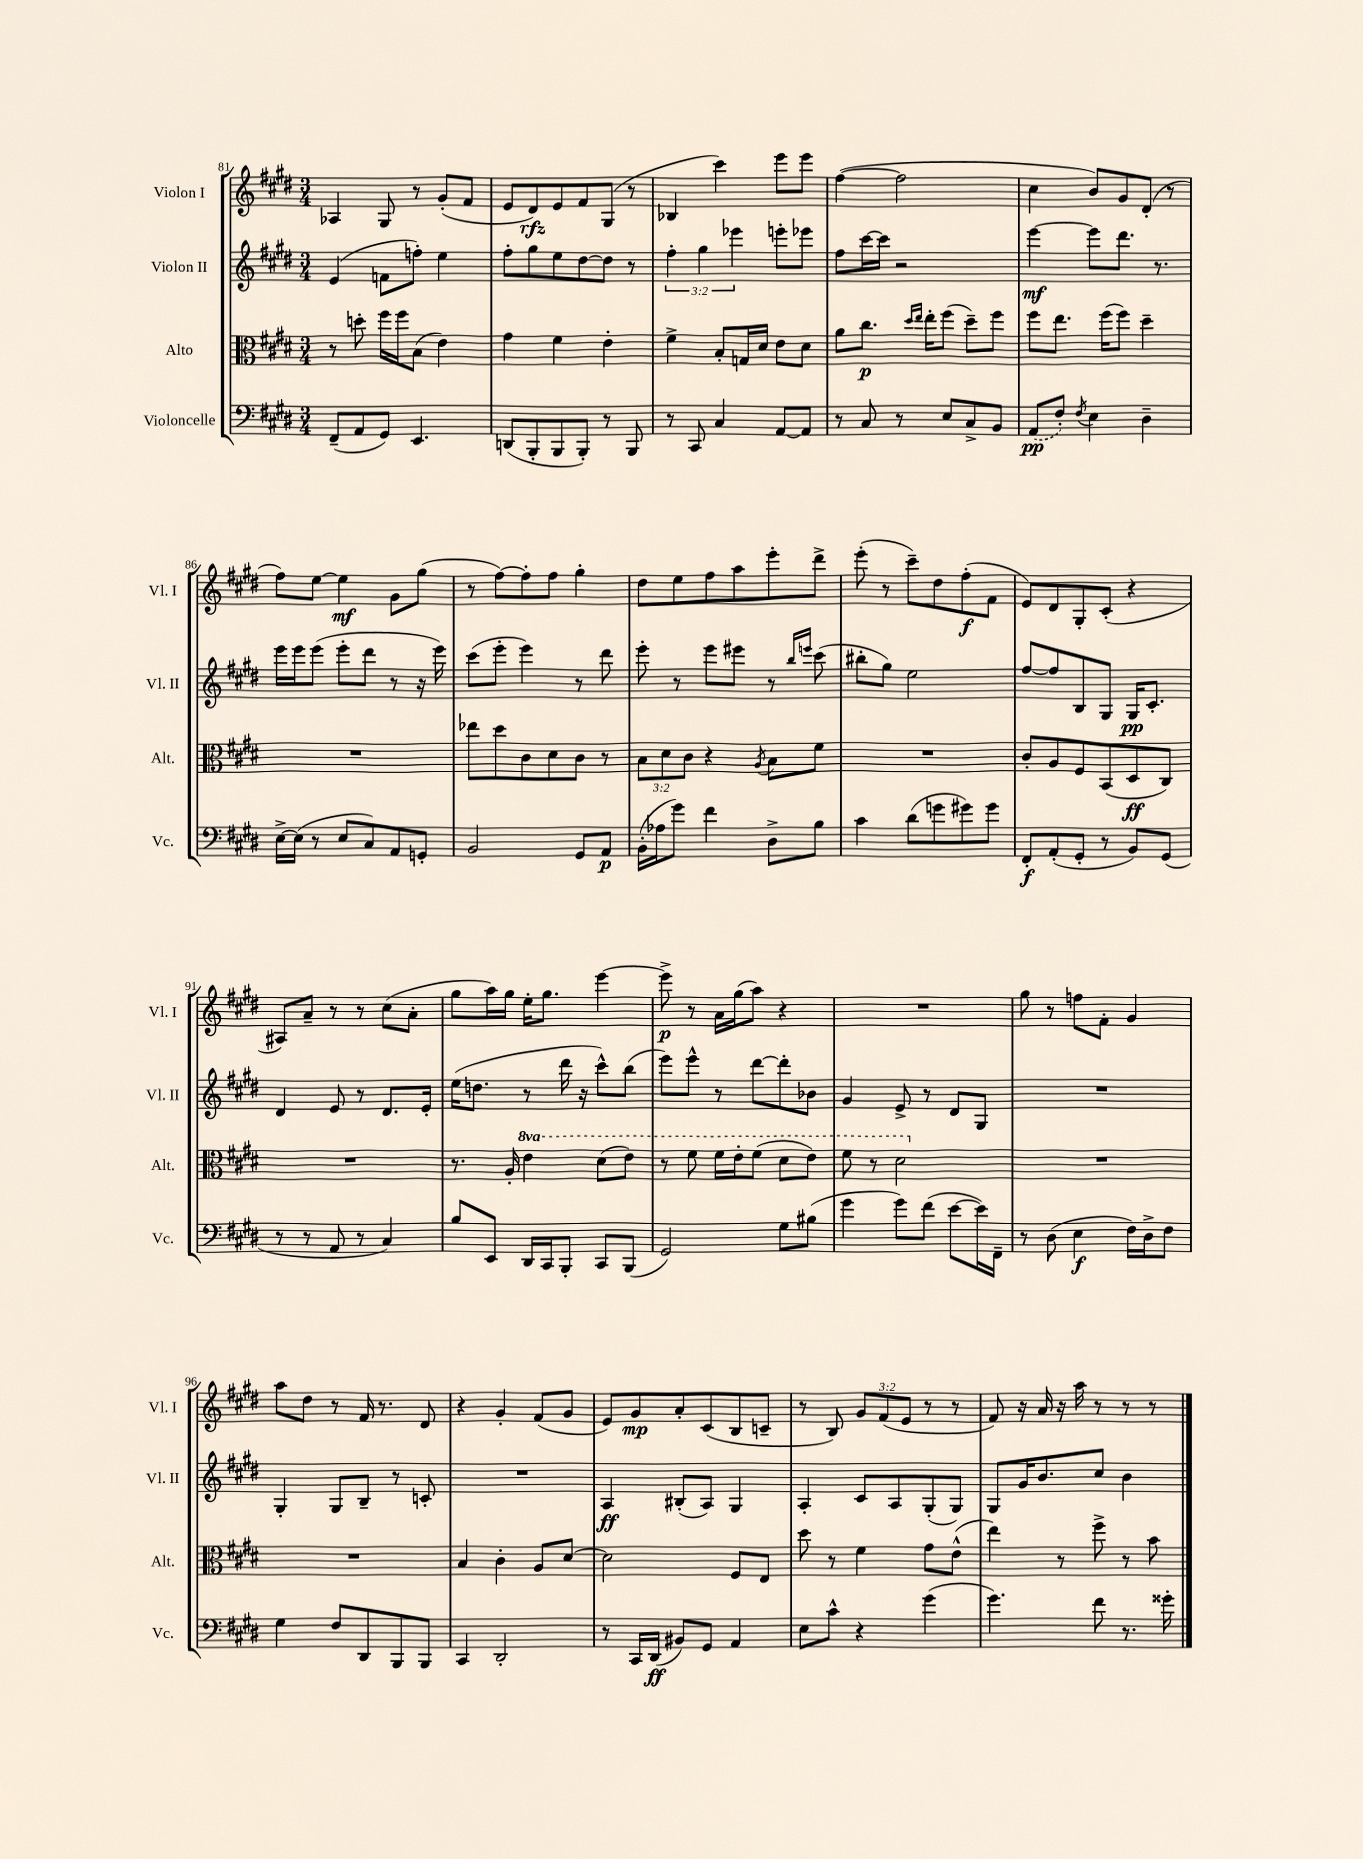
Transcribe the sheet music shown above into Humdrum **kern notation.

**kern	**kern	**kern	**kern
*staff4	*staff3	*staff2	*staff1
*clefF4	*clefC3	*clefG2	*clefG2
*k[f#c#g#d#]	*k[f#c#g#d#]	*k[f#c#g#d#]	*k[f#c#g#d#]
*M3/4	*M3/4	*M3/4	*M3/4
(8FF#~	8r	(4e	4A-
8AA	8dd'	.	.
8GG#)	16ff#	8f	8G#
.	16ff#	.	.
4.EE	(8B	8ff')	8r
.	4e)	4ee	(8g#'
.	.	.	8f#
=	=	=	=
(8DD	4g#	8ff#'	8e
8BBB'	.	8gg#	8d#)
8BBB	4f#	8ee	8e
8BBB')	.	[8dd#	8f#
8r	4e'	8dd#]	(8G#
8BBB	.	8r	8r
=	=	=	=
8r	4f#^	6ff#'	4B-
8CC#	.	.	.
.	.	6gg#	.
4C#	8B'	.	4ccc#)
.	.	6eee-	.
.	16G	.	.
.	16d#	.	.
[8AA	8e	8eee'	8eee
8AA]	8d#	8eee-	8eee
=	=	=	=
8r	8a	8ff#	([4ff#
8C#	8.cc#	[16ccc#	.
.	.	16ccc#]	.
8r	.	2r	2ff#]
.	16qqdd#	.	.
.	16qqee	.	.
.	16ee'	.	.
8E	(8ff#	.	.
8C#^	8dd#~)	.	.
8BB	8ff#	.	.
=	=	=	=
(8AA	8ff#	[4eee	4cc#
8F#')	8.ee	.	.
8qF#	.	.	.
4E	.	8eee]	8b)
.	(16ff#	.	.
.	8ff#)	8.ddd#	8g#
4D#~	4dd#~	.	(8d#'
.	.	8.r	.
.	.	.	8r
=	=	=	=
[16E^	2.r	16eee	8ff#)
(16E]	.	16eee	.
8r	.	(8eee	[8ee
8E	.	8eee'	4ee]
8C#)	.	8ddd#	.
8AA	.	8r	8g#
8GG'	.	16r	(8gg#
.	.	16eee)	.
=	=	=	=
2BB	8ee-	(8ccc#	8r
.	8dd#	8eee'	[8ff#)
.	8c#	4eee)	8ff#']
.	8d#	.	8ff#
8GG#	8c#	8r	4gg#'
8AA	8r	8ddd#	.
=	=	=	=
(16BB'	12B	8eee'	8dd#
16A-	.	.	.
.	12d#	.	.
8g#)	.	8r	8ee
.	12c#	.	.
4f#	4r	8eee	8ff#
.	.	8eee#	8aa
.	8qA	.	.
8D#^	8B	8r	8eee'
.	.	16qqbb	.
.	.	16qqeee	.
8B	8f#	(8ccc#	8ddd#^
=	=	=	=
4c#	2.r	8bb#'	(8eee'
.	.	8gg#)	8r
(8d#	.	2ee	8ccc#~)
8g	.	.	8dd#
8g#)	.	.	(8ff#'
8g#	.	.	8f#
=	=	=	=
8FF#'	8c#'	[8ff#	8e)
(8AA'	8A	8ff#]	8d#
8GG#'	8F#	8B	8G#'
8r	(8BB	8G#	(8c#'
8BB)	8D#	16G#	4r
.	.	8.c#'	.
(8GG#	8C#)	.	.
=	=	=	=
8r	2.r	4d#	8A#)
8r	.	.	8a~
8AA	.	8e	8r
8r	.	8r	8r
4C#)	.	8.d#	(8cc#
.	.	.	8a'
.	.	16e'	.
=	=	=	=
8B	8.r	(16ee	8gg#
.	.	8.dd	.
8EE	.	.	16aa)
.	16A'	.	16gg#
16DD#	4ee	8r	16ee'
16CC#	.	.	8.gg#
8BBB'	.	16ddd#	.
.	.	16r	.
8CC#	(8dd#	8ccc#^^)	[4eee
(8BBB	8ee)	(8bb	.
=	=	=	=
2GG#)	8r	8eee)	8eee^]
.	8ff#	8eee^^	8r
.	16ff#	8r	16a
.	16ee'	.	(16gg#
.	(8ff#	[8ddd#	8aa)
8G#	8dd#	8ddd#']	4r
(8B#	8ee)	8b-	.
=	=	=	=
4g#	8ff#	4g#	2.r
.	8r	.	.
8g#)	2dd#	8e^	.
(8f#	.	8r	.
[8e	.	8d#	.
16e])	.	8G#	.
16FF#~	.	.	.
=	=	=	=
8r	2.r	2.r	8gg#
(8D#	.	.	8r
4E	.	.	8ff
.	.	.	8f#'
16F#)	.	.	4g#
16D#^	.	.	.
8F#	.	.	.
=	=	=	=
4G#	2.r	4G#'	8aa
.	.	.	8dd#
8F#	.	8G#	8r
8DD#	.	8B~	16f#
.	.	.	8.r
8BBB	.	8r	.
8BBB	.	8c'	8d#
=	=	=	=
4CC#	4B	2.r	4r
2DD#'	4c#'	.	4g#'
.	8A	.	(8f#
.	[8d#	.	8g#
=	=	=	=
8r	2d#]	4A	8e)
16CC#	.	.	8g#
(16DD#	.	.	.
8BB#)	.	(8B#'	8a'
8GG#	.	8A)	(8c#
4AA	8F#	4G#	8B
.	8E	.	8c~
=	=	=	=
8E	8dd#	4A'	8r
8c#^^	8r	.	8B)
4r	4f#	8c#	12g#
.	.	.	(12f#
.	.	8A	.
.	.	.	12e
(4g#	8g#	(8G#'	8r
.	(8e^^	8G#)	8r
=	=	=	=
4.g#)	4ee)	8G#	8f#)
.	.	16g#	16r
.	.	8.b	16a
.	8r	.	16r
.	.	.	16aa
8f#	8ff#^	8cc#	8r
8.r	8r	4b	8r
.	8b	.	8r
16g##'	.	.	.
==	==	==	==
*-	*-	*-	*-
